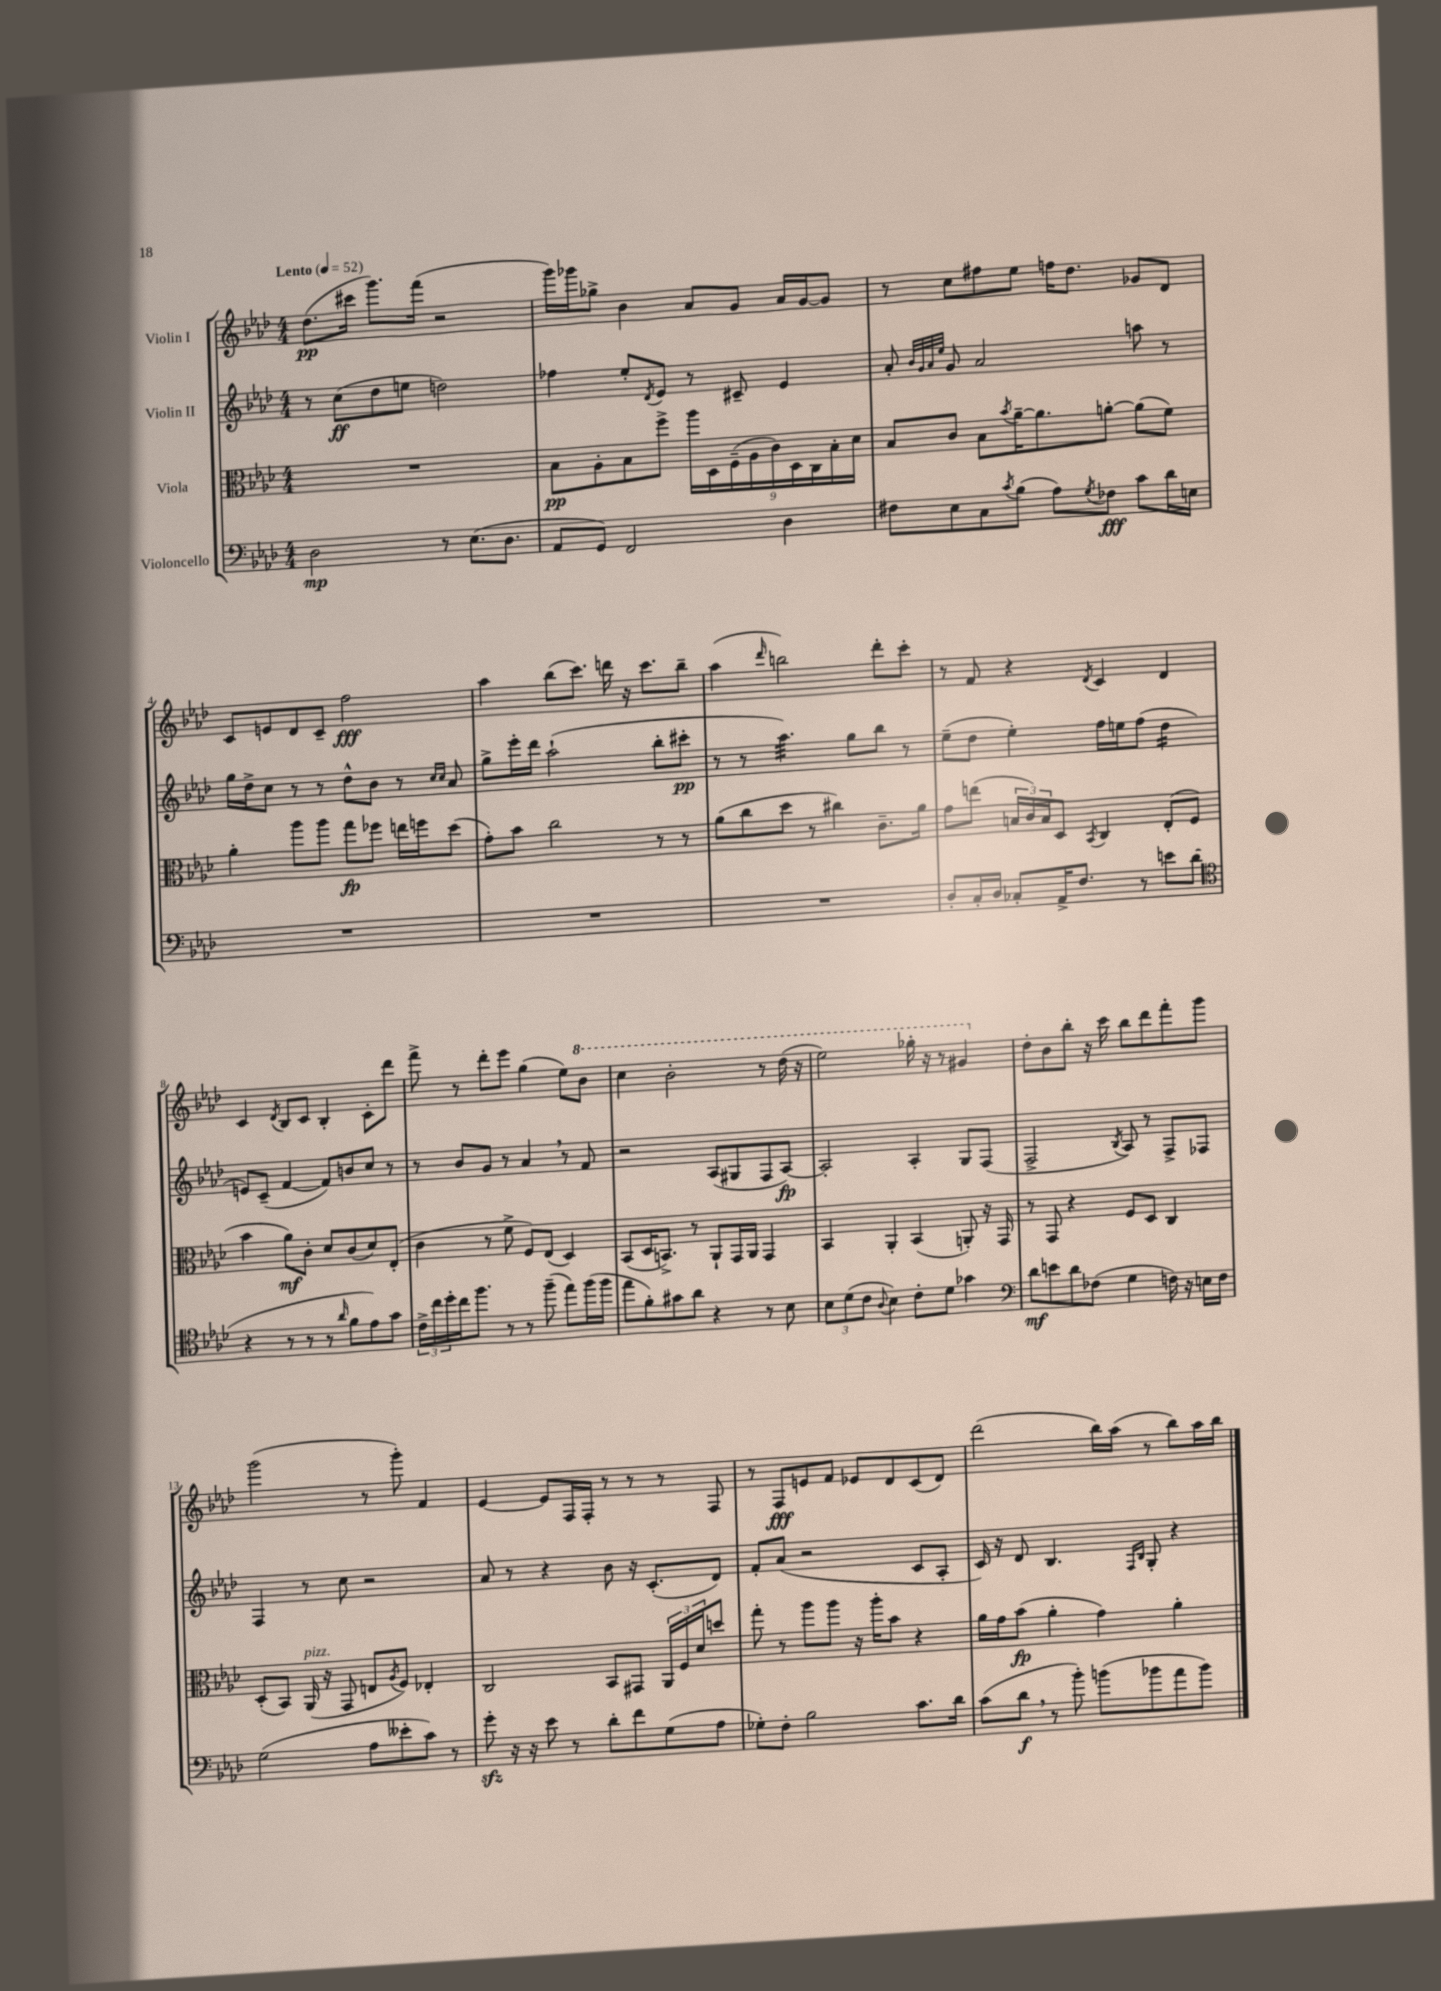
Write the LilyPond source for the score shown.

<<
\new StaffGroup <<
\new Staff = "s0" \with { instrumentName = "Violin I" } {
    \clef treble \key aes \major \numericTimeSignature \time 4/4 \tempo "Lento" 4 = 52
    des''8.\pp( cis'''16 g'''8.) f'''16( r2 |
    g'''16) ges'''16 ges''8-> bes'4 aes'8 g'8 aes'16 g'16~ g'8 |
    r8 c''8 fis''8 ees''8 f''16 des''8. ges'8 des'8 |
    c'8 e'8 des'8 c'8-- f''2\fff |
    aes''4 bes''8( c'''8.) d'''16 r16 c'''8. bes''8-- |
    aes''4( \grace { des'''16 } b''2) des'''8-. c'''8-. |
    r8 f'8 r4 \acciaccatura { des'8 } c'4 des'4 |
    c'4 \acciaccatura { des'8 } bes8 c'8 bes4-. c'8-. des'''8 |
    f'''8-> r8 des'''8-. ees'''8 g''4( ees''8) \ottava #1 bes''8 |
    c'''4 bes''2-. r8 des'''16( r16 |
    ees'''2) ges'''16-. r16 r8 gis''4 \ottava #0 |
    des''8-. bes'8 bes''8-. r16 c'''16 bes''8 des'''8 f'''8-. g'''8 |
    g'''2( r8 g'''8-.) f'4 |
    ees'4~ ees'8 f16 f16-. r8 r8 r8 f8 |
    r8 f8\fff e'8 f'8 ees'8 des'8 c'8( des'8) |
    des'''2( bes''16) aes''16( r8 bes''8) aes''16 bes''16 \bar "|." |
}
\new Staff = "s1" \with { instrumentName = "Violin II" } {
    \clef treble \key aes \major \numericTimeSignature \time 4/4
    r8 c''8\ff( des''8 e''8 d''2) |
    fes''4 ees''8-. \acciaccatura { des'8 } ees'8 r8 cis'8-- ees'4 |
    aes'8-. \grace { bes'32 g'32 aes'32 ees''32 } g'8 aes'2 a''8 r8 |
    g''16 des''16-> c''8 r8 r8 des''8-^ bes'8 r8 \grace { c''16 c''16 } aes'8 |
    g''8-> ees'''16-. des'''16 aes''2-!( bes''8-. cis'''8-.\pp |
    r8 r8 aes''4.:32) g''8 bes''8 r8 |
    ees''8--( des''8 ees''4-.) f''16 e''16 f''8( des''4:16 |
    e'8) c'8--( f'4~ f'8) b'8 c''8 r8 |
    r8 bes'8 g'8 r8 aes'4 \breathe r8 f'8 |
    r2 aes8( gis8 f8 aes8~\fp) |
    aes2-. aes4-. g8 f8( |
    f2-> \acciaccatura { bes8 } aes8) r8 f8-> fes8 |
    f4 r8 c''8 r2 |
    aes'8 r8 r4 bes'8 r16 c'8.-.( des'8) |
    f'8-. aes'8( r2 c'8 aes8-. |
    c'16) r16 des'8 bes4. \grace { f16 bes16 } g8-. r4 \bar "|." |
}
\new Staff = "s2" \with { instrumentName = "Viola" } {
    \clef alto \key aes \major \numericTimeSignature \time 4/4
    R1 |
    bes8\pp aes8-. bes8 f''8-> \tuplet 9/8 { aes''16 des16 f16--( aes16 c'16) des16 c16 bes16-. des'16 } |
    bes8 c'8 bes8 \acciaccatura { bes'8 } aes'16~-- aes'8. a'8~-. a'8( f'8) |
    aes'4-. aes''8 aes''8 g''8\fp fes''8 e''16 f''16 des''8( |
    g'8-.) bes'8 c''2 r8 r8 |
    aes'8( c''8 des''8 r8 cis''4) c'8.-- aes'16 |
    g'8 e''8( \tuplet 3/2 { b16 c'16) b16 } des8 \acciaccatura { bes,8 } c4 ees8-.( f8 |
    bes'4 aes'8\mf) c'8-. des'8 c'8( des'8) ees8-.( |
    c'4 r8 f'8-> f8) ees8( des4) |
    bes,8( des16 b,8.->) r8 aes,8-! g,16 aes,16 g,4 |
    bes,4 aes,4-. bes,4( a,8-.) r16 g,16 |
    r8 g,8 r4 f8 des8 c4 |
    des8-.( bes,8) aes,16^\markup { \italic "pizz." }( r16 g,8 e8 \acciaccatura { aes8 } f8) ees4-. |
    c2 bes,8 gis,8 \tuplet 3/2 { aes,16 f16 des'16 } d''8 |
    g''8-. r8 aes''8 aes''8 r16 aes''16-. bes'8 r4 |
    aes'16 g'16 bes'8\fp( aes'4-. g'4) aes'4-. \bar "|." |
}
\new Staff = "s3" \with { instrumentName = "Violoncello" } {
    \clef bass \key aes \major \numericTimeSignature \time 4/4
    des2\mp r8 ees8.( des8. |
    aes,8 g,8) f,2 des4 |
    fis8 ees8 c8 \acciaccatura { c'8 } bes8( aes8) \acciaccatura { g8 } fes8\fff c'8 des'16 e16 |
    R1 |
    R1 |
    R1 |
    des8-. c16-. des16 ces8-. aes,16-> f8. r8 e'8 des'8( |
    \clef tenor r4 r8 r8 r8 \grace { aes'16 } f'8 ees'8) g'8 |
    \tuplet 3/2 { c'16-> c''16 des''16-. } c''16 f''8. r8 r8 f''8--( ees''8) f''16( f''16 |
    ees''8 f'8-.) gis'8 aes'8 r4 r8 bes8 |
    \tuplet 3/2 { bes8 des'8( c'8 } \appoggiatura { aes8 } bes4) c'8-. des'8 ges'4 |
    \clef bass des'8\mf e'8 des'8 fes8( g4 f16) r16 e16 f16 |
    g2( aes8 eeses'8-. c'8) r8 |
    g'8-.\sfz r16 r16 ees'8 r8 des'8-. f'8 g8( aes8 |
    ges8-.) f8-. bes2 c'8. des'16 |
    c'8( des'8\f \breathe r8 bes'8-.) b'8( bes'8 aes'8 bes'8) \bar "|." |
}
>>
>>
